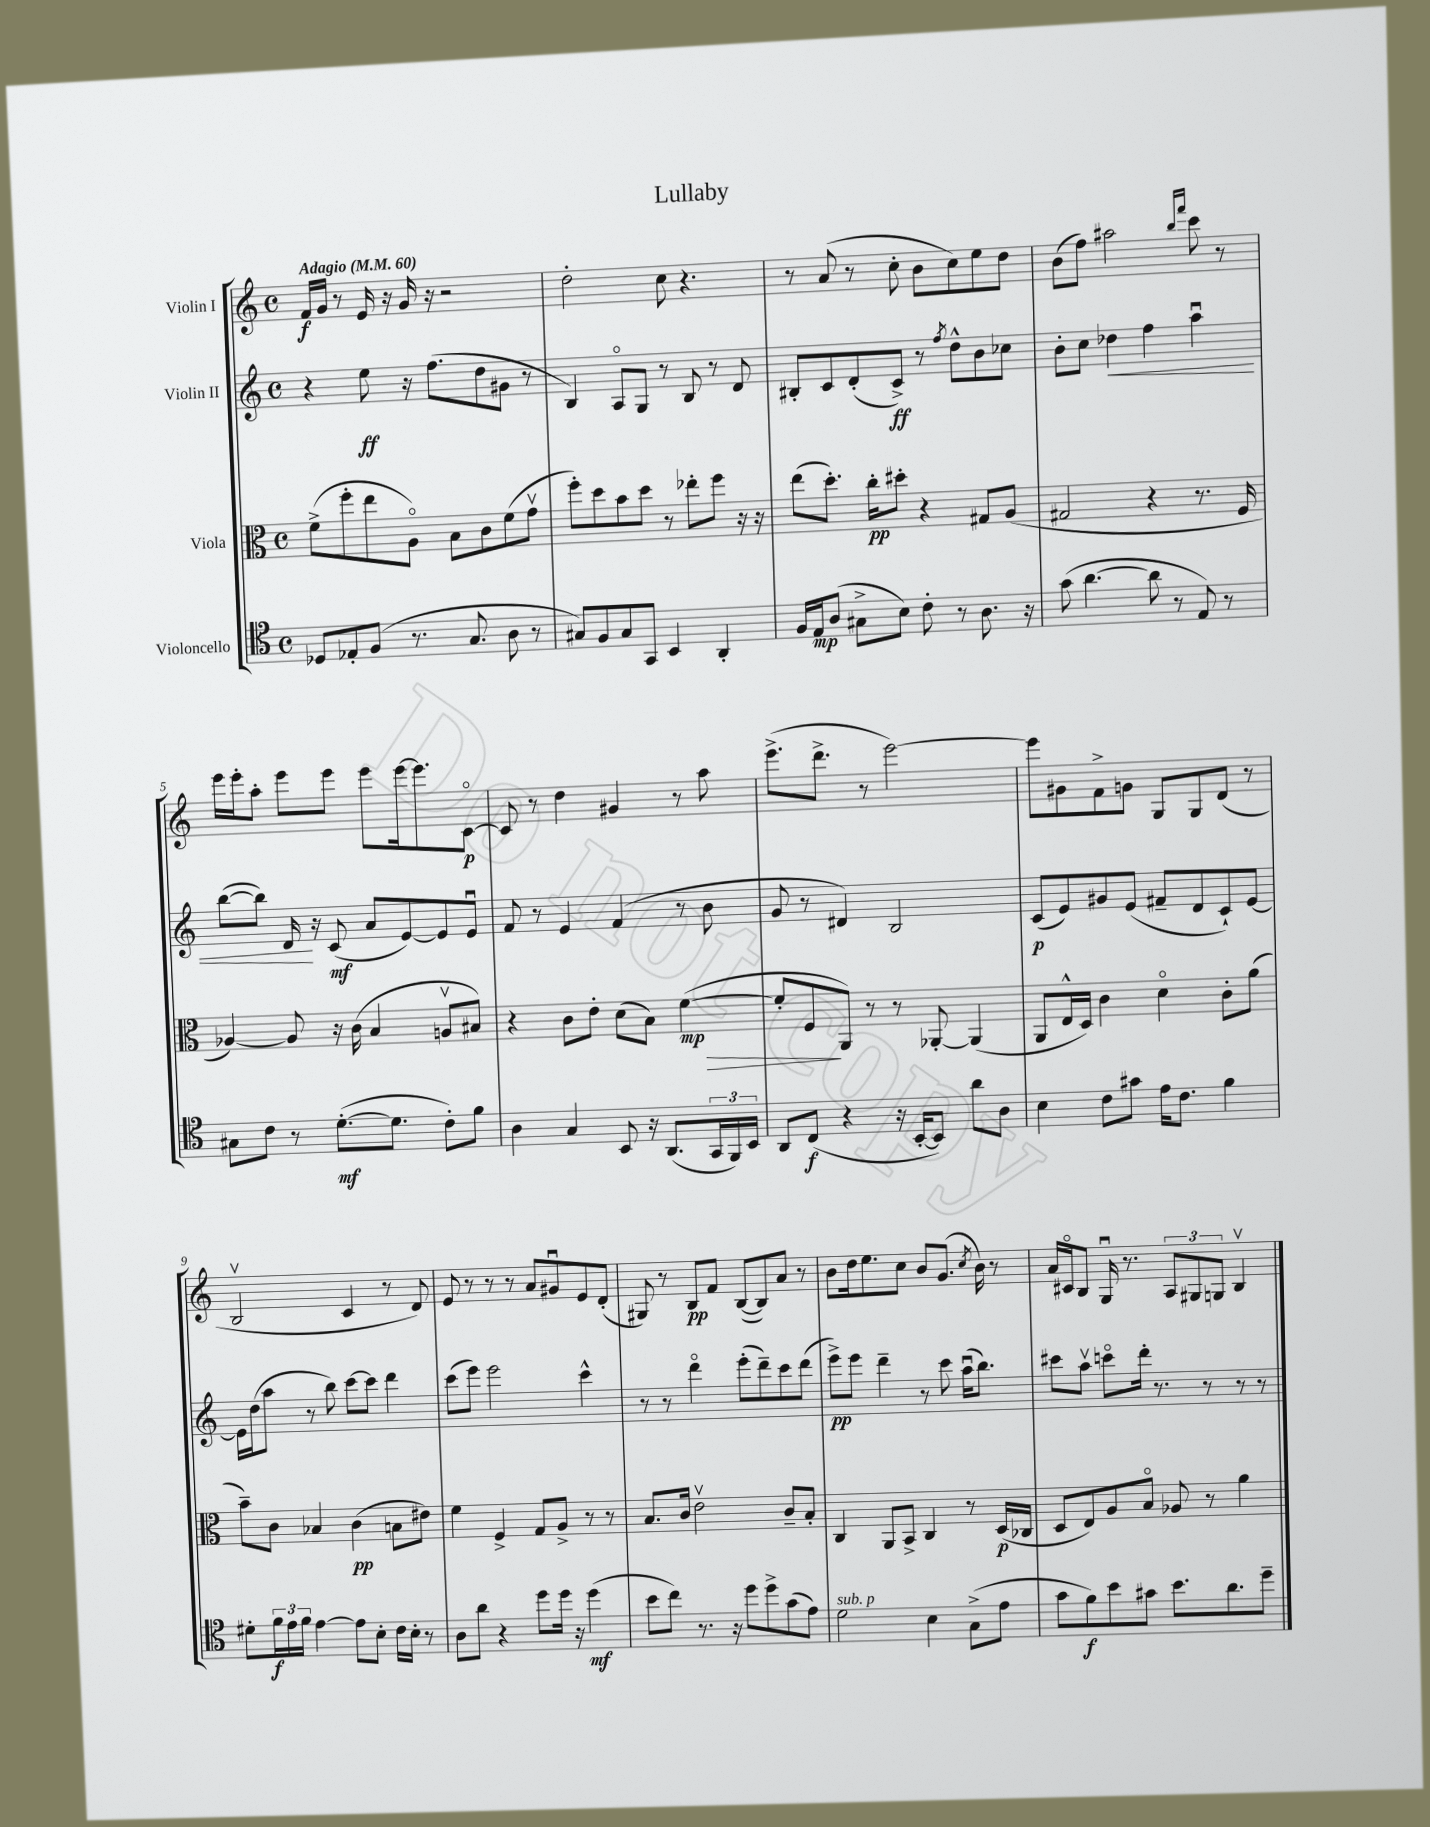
\header { title = "Lullaby" }
<<
\new StaffGroup <<
\new Staff = "s0" \with { instrumentName = "Violin I" } {
    \clef treble \key c \major \defaultTimeSignature \time 4/4 \tempo "Adagio" 4 = 60
    f'16\f g'16 r8 e'16 r16 g'16 r16 r2 |
    d''2-. c''8 r4. |
    r8 a'8( r8 c''8-. b'8 c''8) e''8 d''8 |
    b'8( f''8) ais''2 \grace { b''16 f'''16 } c'''8 r8 |
    e'''16 e'''16-. a''8-. e'''8 e'''8 e'''8 e'''16~ e'''8. c'8~\flageolet\p |
    c'8 r8 d''4 gis'4 r8 a''8 |
    e'''8.->( d'''8.-> r8 e'''2~) |
    e'''8 gis'8 f'8-> g'8 g8 g8 d'8( r8 |
    b2\upbow c'4 r8 d'8) |
    e'8 r8 r8 r8 a'8 gis'8\downbow e'8 d'8-.( |
    gis8) r8 b8\pp f'8 b8~( b8) a'8 r8 |
    b'8 d''16 e''8. c''8 b'8 g'8.( \acciaccatura { c''8 } b'16) r8 |
    a'16 cis'16\flageolet b8 g16\downbow r8. \tuplet 3/2 { a8 gis8 g8 } b4\upbow \bar "|." |
}
\new Staff = "s1" \with { instrumentName = "Violin II" } {
    \clef treble \key c \major \defaultTimeSignature \time 4/4
    r4 e''8\ff r16 f''8.( d''8 gis'8 r8 |
    b4) a8\flageolet g8 r8 b8 r8 d'8 |
    bis8-. c'8 d'8-.( c'8->\ff) r8 \acciaccatura { f''8 } d''8-^ b'8 ces''8 |
    b'8-. c''8 des''4\< f''4 a''4\downbow |
    b''8~( b''8) d'16\! r16 c'8\mf( a'8 e'8~) e'8 e'8\downbow |
    f'8 r8 e'4 f'4( r8 b'8 |
    g'8 r8 dis'4) b2 |
    c'8\p( e'8) gis'8 e'8( fis'8-- d'8 c'8-!) e'8~ |
    e'16 d''16( a''8 r8 b''8) c'''8~ c'''8 d'''4 |
    c'''8( e'''8) e'''2 c'''4-^ |
    r8 r8 d'''4\flageolet e'''8-.( d'''8--) c'''8 d'''8( |
    e'''8->\pp) e'''8 d'''4-- r8 c'''8 a''16\downbow( b''8.) |
    cis'''8 a''8\upbow c'''8\flageolet d'''16-. r8. r8 r8 r8 \bar "|." |
}
\new Staff = "s2" \with { instrumentName = "Viola" } {
    \clef alto \key c \major \defaultTimeSignature \time 4/4
    f'8->( f''8-. e''8 a8\flageolet) b8 c'8 f'8( g'8\upbow |
    f''8-.) d''8 b'8 d''8 r8 ees''8-. f''8 r16 r16 |
    e''8( d''8.-.) c''16-.\pp dis''8-. r4 gis8 a8( |
    gis2 r4 r8. f16 |
    aes4~) aes8 r16 c'16( b4 a8\upbow bis8) |
    r4 c'8 e'8-. d'8( b8) f'4~\mp\>( |
    f'8-. f8\! a,8) r8 r8 aes,8~-. aes,4( |
    a,8 e16-^ d16) c'4 d'4\flageolet c'8-. a'8( |
    b'8--) c'8 bes4 c'4\pp( b8 eis'8) |
    f'4 f4-> g8 a8-> r8 r8 |
    b8. c'16 e'2\upbow c'8-- b8-. |
    c4 a,8 b,8-> c4 r8 d16\p( ces16 |
    d8 e8) a8 b8\flageolet aes8 r8 a'4 \bar "|." |
}
\new Staff = "s3" \with { instrumentName = "Violoncello" } {
    \clef tenor \key c \major \defaultTimeSignature \time 4/4
    des8 ees8-. f8( r8. g8. a8 r8 |
    gis8) f8 gis8 g,8 b,4 a,4-. |
    f16 e16\mp a8( gis8-> b8) c'8-. r8 a8. r16 |
    g'8( a'4.~ a'8 r8 e8) r8 |
    gis8 c'8 r8 d'8.~-.\mf( d'8. c'8-.) f'8 |
    a4 g4 b,8 r16 a,8.( \tuplet 3/2 { g,16 f,16) b,16 } |
    a,8 c8\f( r4 r16 b,16~-. b,8) a'8 a8 |
    b4 c'8 gis'8 e'16 c'8. f'4 |
    dis'8-. \tuplet 3/2 { f'16\f e'16 f'16 } e'4~ e'8 b8-. c'16 b16-. r8 |
    a8 a'8 r4 d''8 d''16 r16 d''4\mf( |
    b'8 c''8) r8. r16 d''8 d''8-> g'8( e'8) |
    d'2^\markup { \italic "sub. p" } b4 g8->( e'8 |
    g'8 f'8\f) b'8 gis'8 b'8. a'8. d''8-- \bar "|." |
}
>>
>>
